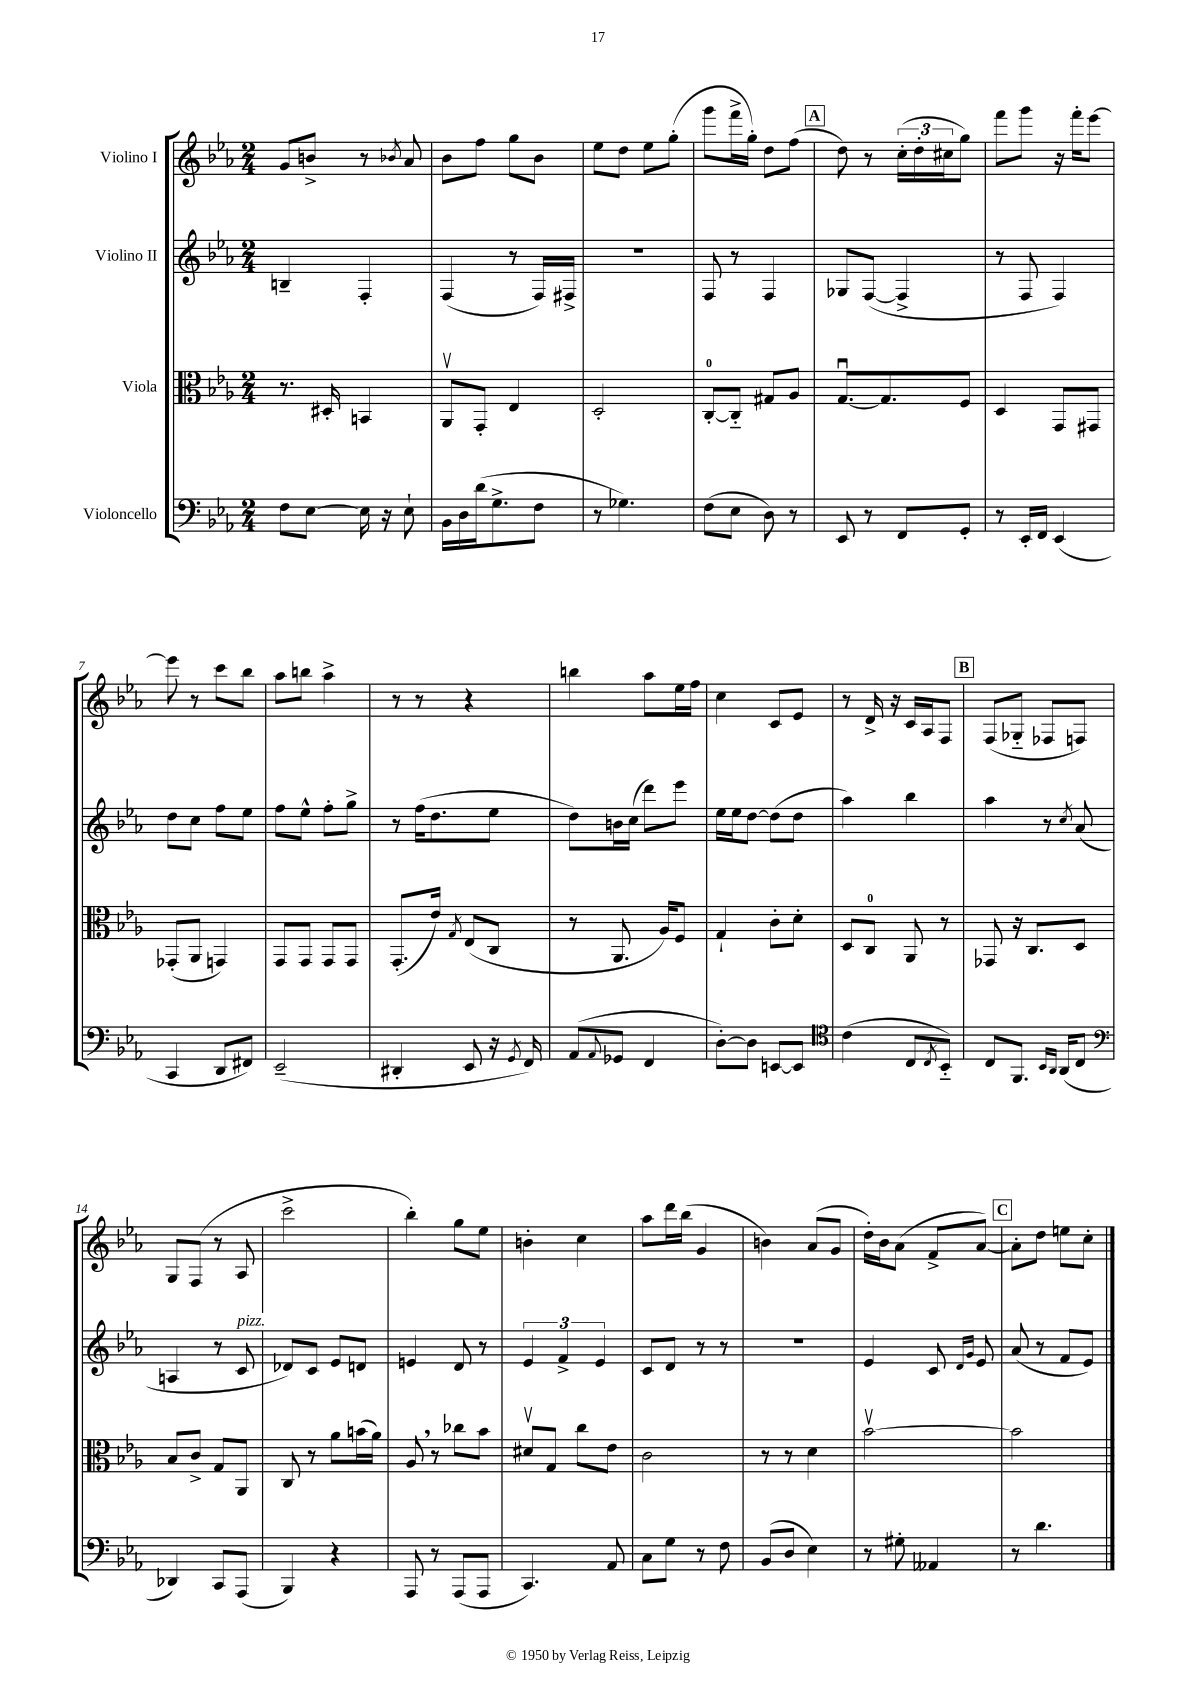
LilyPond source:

<<
\new StaffGroup <<
\new Staff = "s0" \with { instrumentName = "Violino I" } {
    \clef treble \key ees \major \numericTimeSignature \time 2/4
    g'8 b'8-> r8 \acciaccatura { bes'8 } aes'8 |
    bes'8 f''8 g''8 bes'8 |
    ees''8 d''8 ees''8 g''8-.( |
    g'''8 f'''16-> g''16-.) d''8 f''8( |
    \mark \markup { \box "A" } d''8) r8 \tuplet 3/2 { c''16-.( d''16-. cis''16 } g''8) |
    f'''8 g'''8 r16 f'''16-. ees'''8~ |
    ees'''8 r8 c'''8 bes''8 |
    aes''8 b''8 aes''4-> |
    r8 r8 r4 |
    b''4 aes''8 ees''16 f''16 |
    c''4 c'8 ees'8 |
    r8 d'16-> r16 c'16 aes16 f8 |
    \mark \markup { \box "B" } f8( ges8-_ fes8 f8) |
    g8 f8( r8 aes8 |
    c'''2-> |
    bes''4-.) g''8 ees''8 |
    b'4-. c''4 |
    aes''8 d'''16 bes''16( g'4 |
    b'4) aes'8( g'8 |
    d''16-.) bes'16 aes'8( f'8-> aes'8~) |
    \mark \markup { \box "C" } aes'8-. d''8 e''8 c''8-. \bar "|." |
}
\new Staff = "s1" \with { instrumentName = "Violino II" } {
    \clef treble \key ees \major \numericTimeSignature \time 2/4
    b4-- f4-. |
    f4( r8 f16) fis16-> |
    R2 |
    f8 r8 f4 |
    \mark \markup { \box "A" } ges8 f8~( f4-> |
    r8 f8 f4) |
    d''8 c''8 f''8 ees''8 |
    f''8 ees''8-^ f''8-. g''8-> |
    r8 f''16( d''8. ees''8 |
    d''8) b'16 c''16( d'''8) ees'''8 |
    ees''16 ees''16 d''8~ d''8( d''8 |
    aes''4) bes''4 |
    \mark \markup { \box "B" } aes''4 r8 \acciaccatura { c''8 } aes'8( |
    a4 r8 c'8^\markup { \italic "pizz." } |
    des'8) c'8 ees'8 d'8 |
    e'4 d'8 r8 |
    \tuplet 3/2 { ees'4 f'4-> ees'4 } |
    c'8 d'8 r8 r8 |
    R2 |
    ees'4 c'8 \grace { d'16 g'16 } ees'8 |
    \mark \markup { \box "C" } aes'8( r8 f'8 ees'8) \bar "|." |
}
\new Staff = "s2" \with { instrumentName = "Viola" } {
    \clef alto \key ees \major \numericTimeSignature \time 2/4
    r8. dis16-. b,4 |
    aes,8\upbow g,8-. ees4 |
    d2-. |
    c8-0~-. c8-_ gis8 aes8 |
    \mark \markup { \box "A" } g8.~\downbow g8. f8 |
    d4 g,8 gis,8 |
    ges,8-.( aes,8 g,4) |
    g,8 g,8 g,8 g,8 |
    g,8.-.( ees'16) \acciaccatura { g8 } ees8( c8 |
    r8 aes,8. aes16) f8 |
    g4-! c'8-. d'8-. |
    d8 c8-0 aes,8 r8 |
    \mark \markup { \box "B" } ges,8 r16 c8. d8 |
    bes8 c'8-> g8 aes,8 |
    c8 r8 aes'8 b'16( aes'16) |
    aes8 \breathe r8 ces''8 bes'8 |
    dis'8\upbow g8 c''8 ees'8 |
    c'2 |
    r8 r8 d'4 |
    bes'2~\upbow |
    \mark \markup { \box "C" } bes'2 \bar "|." |
}
\new Staff = "s3" \with { instrumentName = "Violoncello" } {
    \clef bass \key ees \major \numericTimeSignature \time 2/4
    f8 ees8~ ees16 r16 ees8-! |
    bes,16 d16 d'16( g8.-> f8 |
    r8 ges4.) |
    f8( ees8 d8) r8 |
    \mark \markup { \box "A" } ees,8 r8 f,8 g,8-. |
    r8 ees,16-. f,16 ees,4( |
    c,4 d,8 fis,8) |
    ees,2--( |
    dis,4-. ees,8 r16 \acciaccatura { g,8 } f,16) |
    aes,8( \appoggiatura { aes,8 } ges,8 f,4 |
    d8~-.) d8 e,8~ e,8 |
    \clef tenor c'4( c8 \acciaccatura { c8 } bes,8-_) |
    \mark \markup { \box "B" } c8 f,8. \grace { bes,16 aes,16 } aes,16( c8 |
    \clef bass des,4) c,8 aes,,8( |
    bes,,4) r4 |
    aes,,8 r8 aes,,8( aes,,8 |
    c,4.) aes,8 |
    c8 g8 r8 f8 |
    bes,8( d8 ees4) |
    r8 gis8-. aeses,4 |
    \mark \markup { \box "C" } r8 d'4. \bar "|." |
}
>>
>>
